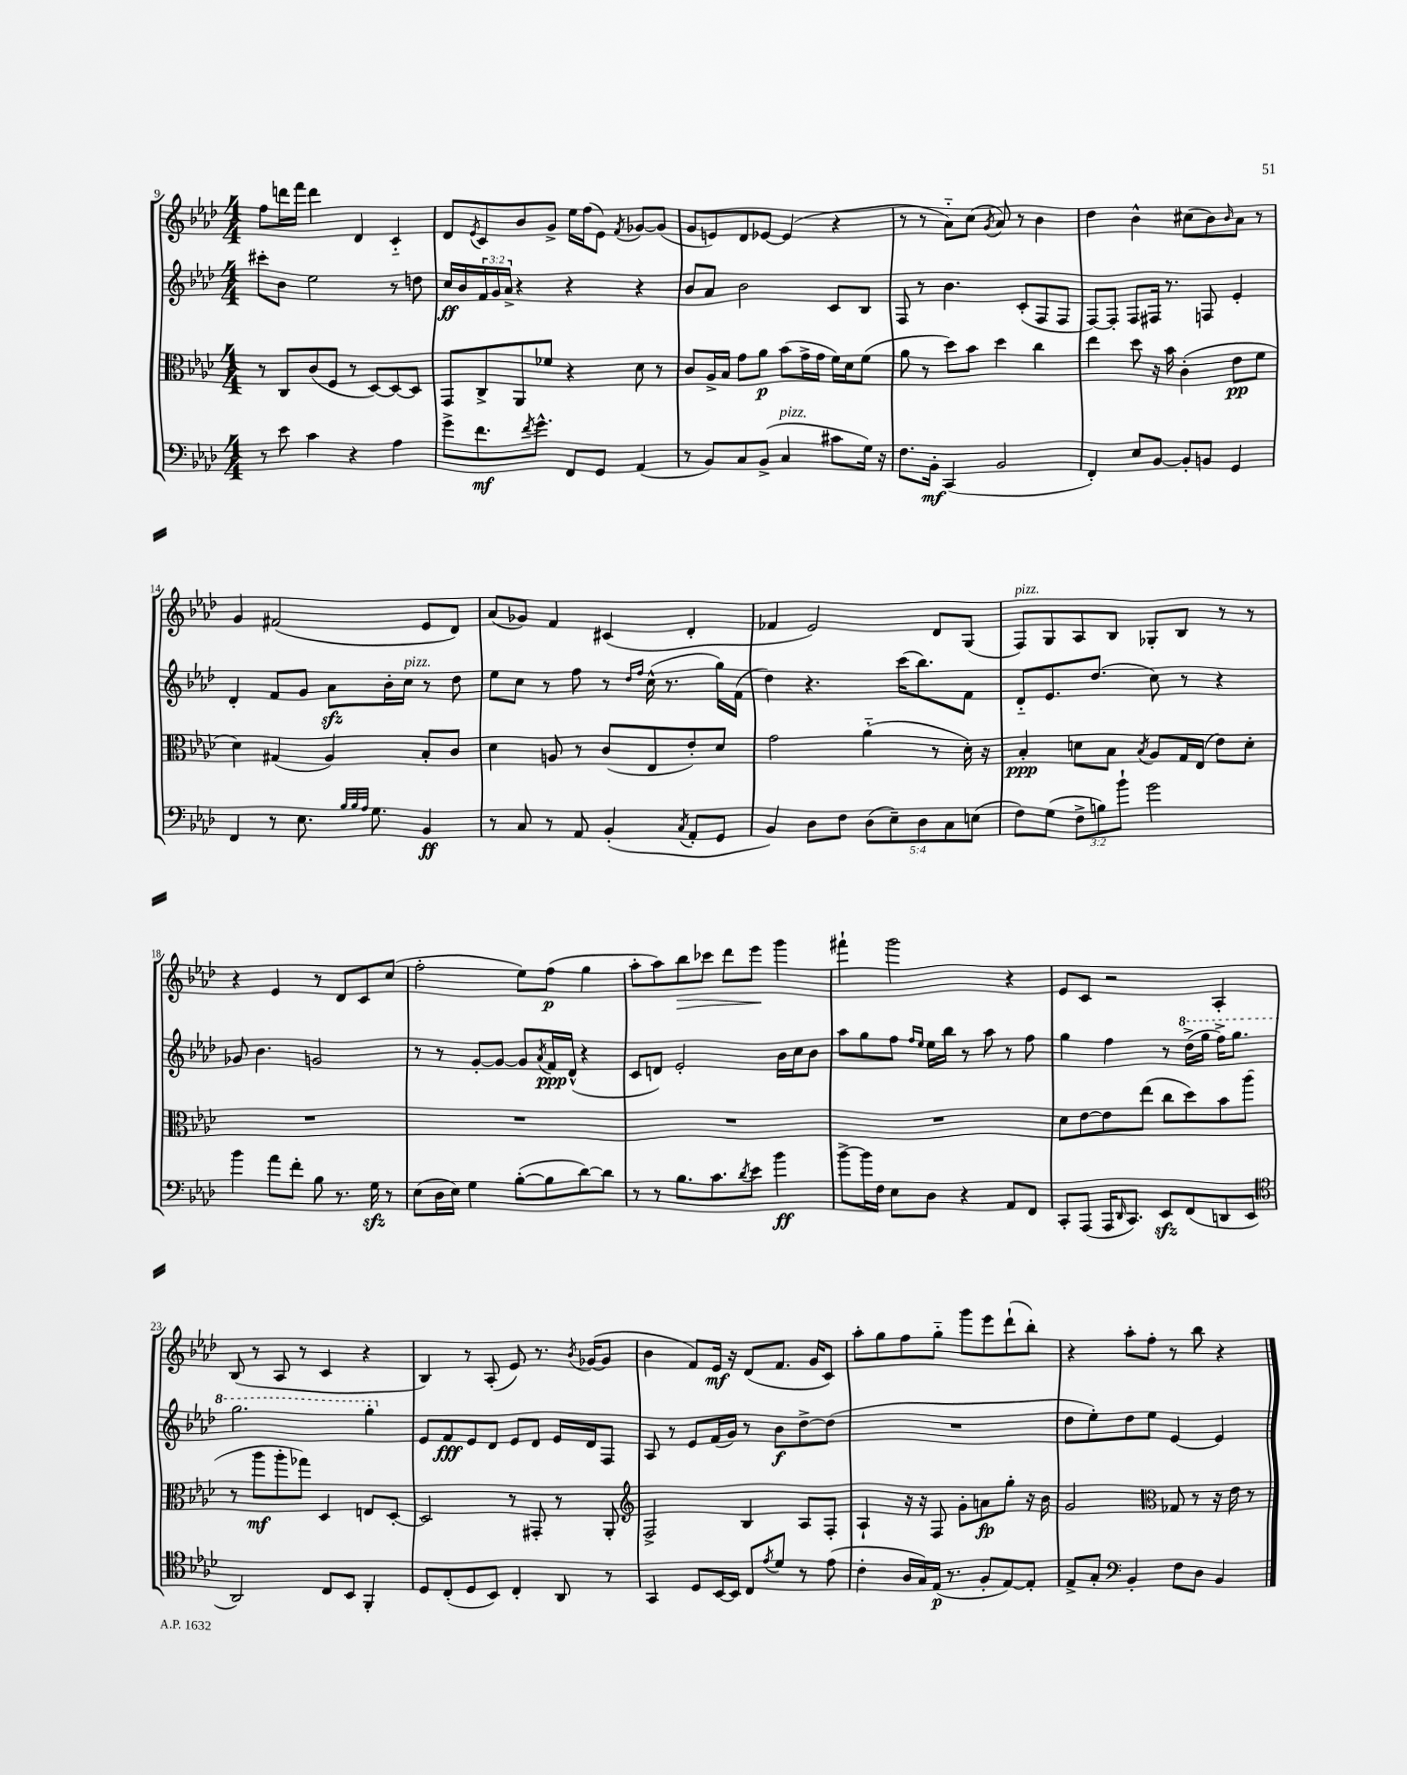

**kern	**kern	**kern	**kern
*staff4	*staff3	*staff2	*staff1
*clefF4	*clefC3	*clefG2	*clefG2
*k[b-e-a-d-]	*k[b-e-a-d-]	*k[b-e-a-d-]	*k[b-e-a-d-]
*M4/4	*M4/4	*M4/4	*M4/4
8r	8r	8ccc#'	8ff
8e-	8C	8b-	16ddd
.	.	.	16fff
4c	(8c	2ee-	4ddd
.	8F	.	.
4r	8r	.	4d-
.	[8D-)	.	.
4A-	8D-_	8r	4c'~
.	8D-]	8dd	.
=	=	=	=
8g^	8GG	16cc	8d-
.	.	16b-	.
.	.	.	8qe-
8.f	8C^	24f	8c
.	.	24g	.
.	.	24a-^	.
.	8AA-	4r	8b-
8qf	.	.	.
8.g^^	.	.	.
.	8f-	.	8g^
8FF	4r	4r	16ee-
.	.	.	(16ff
8GG	.	.	8e-)
.	.	.	8qf
(4AA-	8d-	4r	[8g-
.	8r	.	(8g-]
=	=	=	=
8r	8c	8b-	8g
8BB-)	16A-^	8a-	8e)
.	16B-	.	.
8C	8g	2b-	8d-
(8BB-^	8a-	.	[8e-
4C	(8b-	.	(4e-]
.	16g^	.	.
.	16g	.	.
8c#	16f)	8c	4r
.	16d-	.	.
16G)	(8f	8B-	.
16r	.	.	.
=	=	=	=
8.F	8a-	8F	8r
.	8r	8r	8r
16BB-'	.	.	.
(4CC	8dd-)	4.b-	8a-'~)
.	8b-	.	(8cc
.	.	.	8qg
2BB-	4dd-	.	8a-)
.	.	(8c'	8r
.	4cc	8F	4b-
.	.	8F	.
=	=	=	=
4FF')	4ee-	[8F)	4dd-
.	.	8F']	.
8E-	8dd-	8F	4b-^^
[8BB-	16r	16F#	.
.	16b-	8.r	.
8BB-']	(4c'	.	(8cc#
8BB	.	8F	8b-)
.	.	.	16qqb-
4GG	8e-	4e-'	8a-
.	8f	.	8r
=	=	=	=
4FF	4d-)	4d-'	4g
8r	(4G#	8f	(2f#
8.E-	.	8g	.
.	4A-)	8a-	.
32qqB-	.	.	.
32qqB-	.	.	.
32qqA-	.	.	.
8.G	.	.	.
.	.	16b-'	.
.	.	16cc	.
4BB-	8B-'	8r	8e-
.	8c	8dd-	8d-)
=	=	=	=
8r	4d-	8ee-	(8a-
8C	.	8cc	8g-)
8r	8A	8r	4f
8AA-	8r	8ff	.
(4BB-'	(8c	8r	(4c#
.	.	16qqdd-	.
.	.	16qqff	.
.	8E-	(16cc^^	.
.	.	8.r	.
8qC	.	.	.
8AA-'	8e-')	.	4d-'
8GG	8d-	16gg)	.
.	.	(16f	.
=	=	=	=
4BB-)	2g	4dd-)	4f-
8D-	.	4.r	2e-)
8F	.	.	.
(10D-	(4a-'~	.	.
10E-~)	.	.	.
.	.	(16ccc	.
.	.	8.bb-)	.
10D-	.	.	.
.	8r	.	8d-
10C	.	.	.
.	16d-')	8f	(8G
(10E	.	.	.
.	16r	.	.
=	=	=	=
8F)	4B-'	8d-'~	8F)
(8G	.	8.e-	8G
12F^	8d	.	8A-
.	.	(8.dd-	.
12B)	.	.	.
.	8B-	.	8B-
12b-`	.	.	.
.	8qB-	.	.
2g	8A-	8cc)	8G-'
.	16G	8r	8B-
.	(16E-	.	.
.	8e-)	4r	8r
.	8d'	.	8r
=	=	=	=
4b-	1r	8g-	4r
.	.	4.b-	.
8a-	.	.	4e-
8f'	.	.	.
8B-	.	2g	8r
8.r	.	.	8d-
.	.	.	8c
16G	.	.	.
8r	.	.	(8cc
=	=	=	=
(8E-	1r	8r	2ff'
16D-	.	8r	.
16E-)	.	.	.
4G	.	[8g'	.
.	.	8g_	.
([8B-'	.	8g]	8ee-)
.	.	8qa-	.
8B-]	.	16f	(8ff
.	.	(16d-^^	.
[8d-)	.	4r	4gg
8d-]	.	.	.
=	=	=	=
8r	1r	8c	8aa-'
8r	.	8d)	8aa-)
8.B-	.	2e-'	8bb-
.	.	.	8ccc-
8.c	.	.	.
.	.	.	8ddd-
8qd-	.	.	.
8e-	.	.	8eee-
4b-	.	16b-	4ggg
.	.	16cc	.
.	.	8b-	.
=	=	=	=
[8b-^	1r	8aa-	4fff#`
16b-]	.	8gg	.
16F	.	.	.
8E-	.	8ff	2ggg
.	.	16qqff	.
.	.	16qqee-	.
8D-	.	16ee-	.
.	.	16bb-	.
4r	.	8r	.
.	.	8aa-	.
8AA-	.	8r	4r
8FF	.	8ff	.
=	=	=	=
8CC'	8d-	4gg	8e-
(8AAA-	[8e-	.	8c
16AAA-	8e-]	4ff	2r
16qqDD-	.	.	.
8.CC)	.	.	.
.	(8ee-	.	.
8EE-	8cc	8r	.
(8FF	8dd-)	(16ddd-^	.
.	.	16ggg	.
8DD	8b-	16fff^)	4A-'
.	.	8.ggg	.
8EE-	(8aa-	.	.
=	=	=	=
*clefC4	*	*	*
2AA-)	8r	2.ggg	(8B-
.	8aa-	.	8r
.	8aa-'	.	8A-
.	8gg-)	.	8r
8C	4D-	.	4c
8BB-	.	.	.
4FF'	8E	4ggg'	4r
.	[8D-'	.	.
=	=	=	=
8D-	2D-]	8e-	4B-)
(8C'	.	8f	.
8D-	.	8e-	8r
8BB-)	.	8d-	(8A-'
4C'	8r	8e-	8e-)
.	8GG#'	8d-	8.r
8AA-	8r	16e-	.
.	.	.	8qb-
.	.	16d-	([16g-
8r	8AA-'	8F	8g-]
=	=	=	=
*	*clefG2	*	*
4GG	2F^	8A-	4b-
.	.	8r	.
8D-	.	8e-	8f)
[16BB-	.	(16f	16e-
16BB-]	.	16g)	16r
8C	4B-	8r	(8d-
8qe-	.	.	.
8d-	.	8b-	8.f
8r	8A-	[8dd-^	.
.	.	.	16g
(8e-	8F'	(8dd-]	8c)
=	=	=	=
4c'	4A-`	1r	8aa-'
.	.	.	8gg
16A-	16r	.	8ff
16G)	16r	.	.
(16E-	8F	.	8gg'~
8.r	.	.	.
.	8g'	.	8ggg
8F'	8a	.	8eee-
[8E-)	8gg'	.	(8ddd-`
8E-']	16r	.	8bb-')
.	16b-	.	.
=	=	=	=
8E-^	2g	8dd-	4r
8G'	.	8ee-')	.
*clefF4	*	*	*
4BB-'	.	8dd-	8aa-'
.	.	8ee-	8ff'
*	*clefC3	*	*
8F	8G-	[4e-	8r
8D-	8r	.	8bb-
4BB-	16r	4e-]	4r
.	16e-	.	.
.	8r	.	.
==	==	==	==
*-	*-	*-	*-
